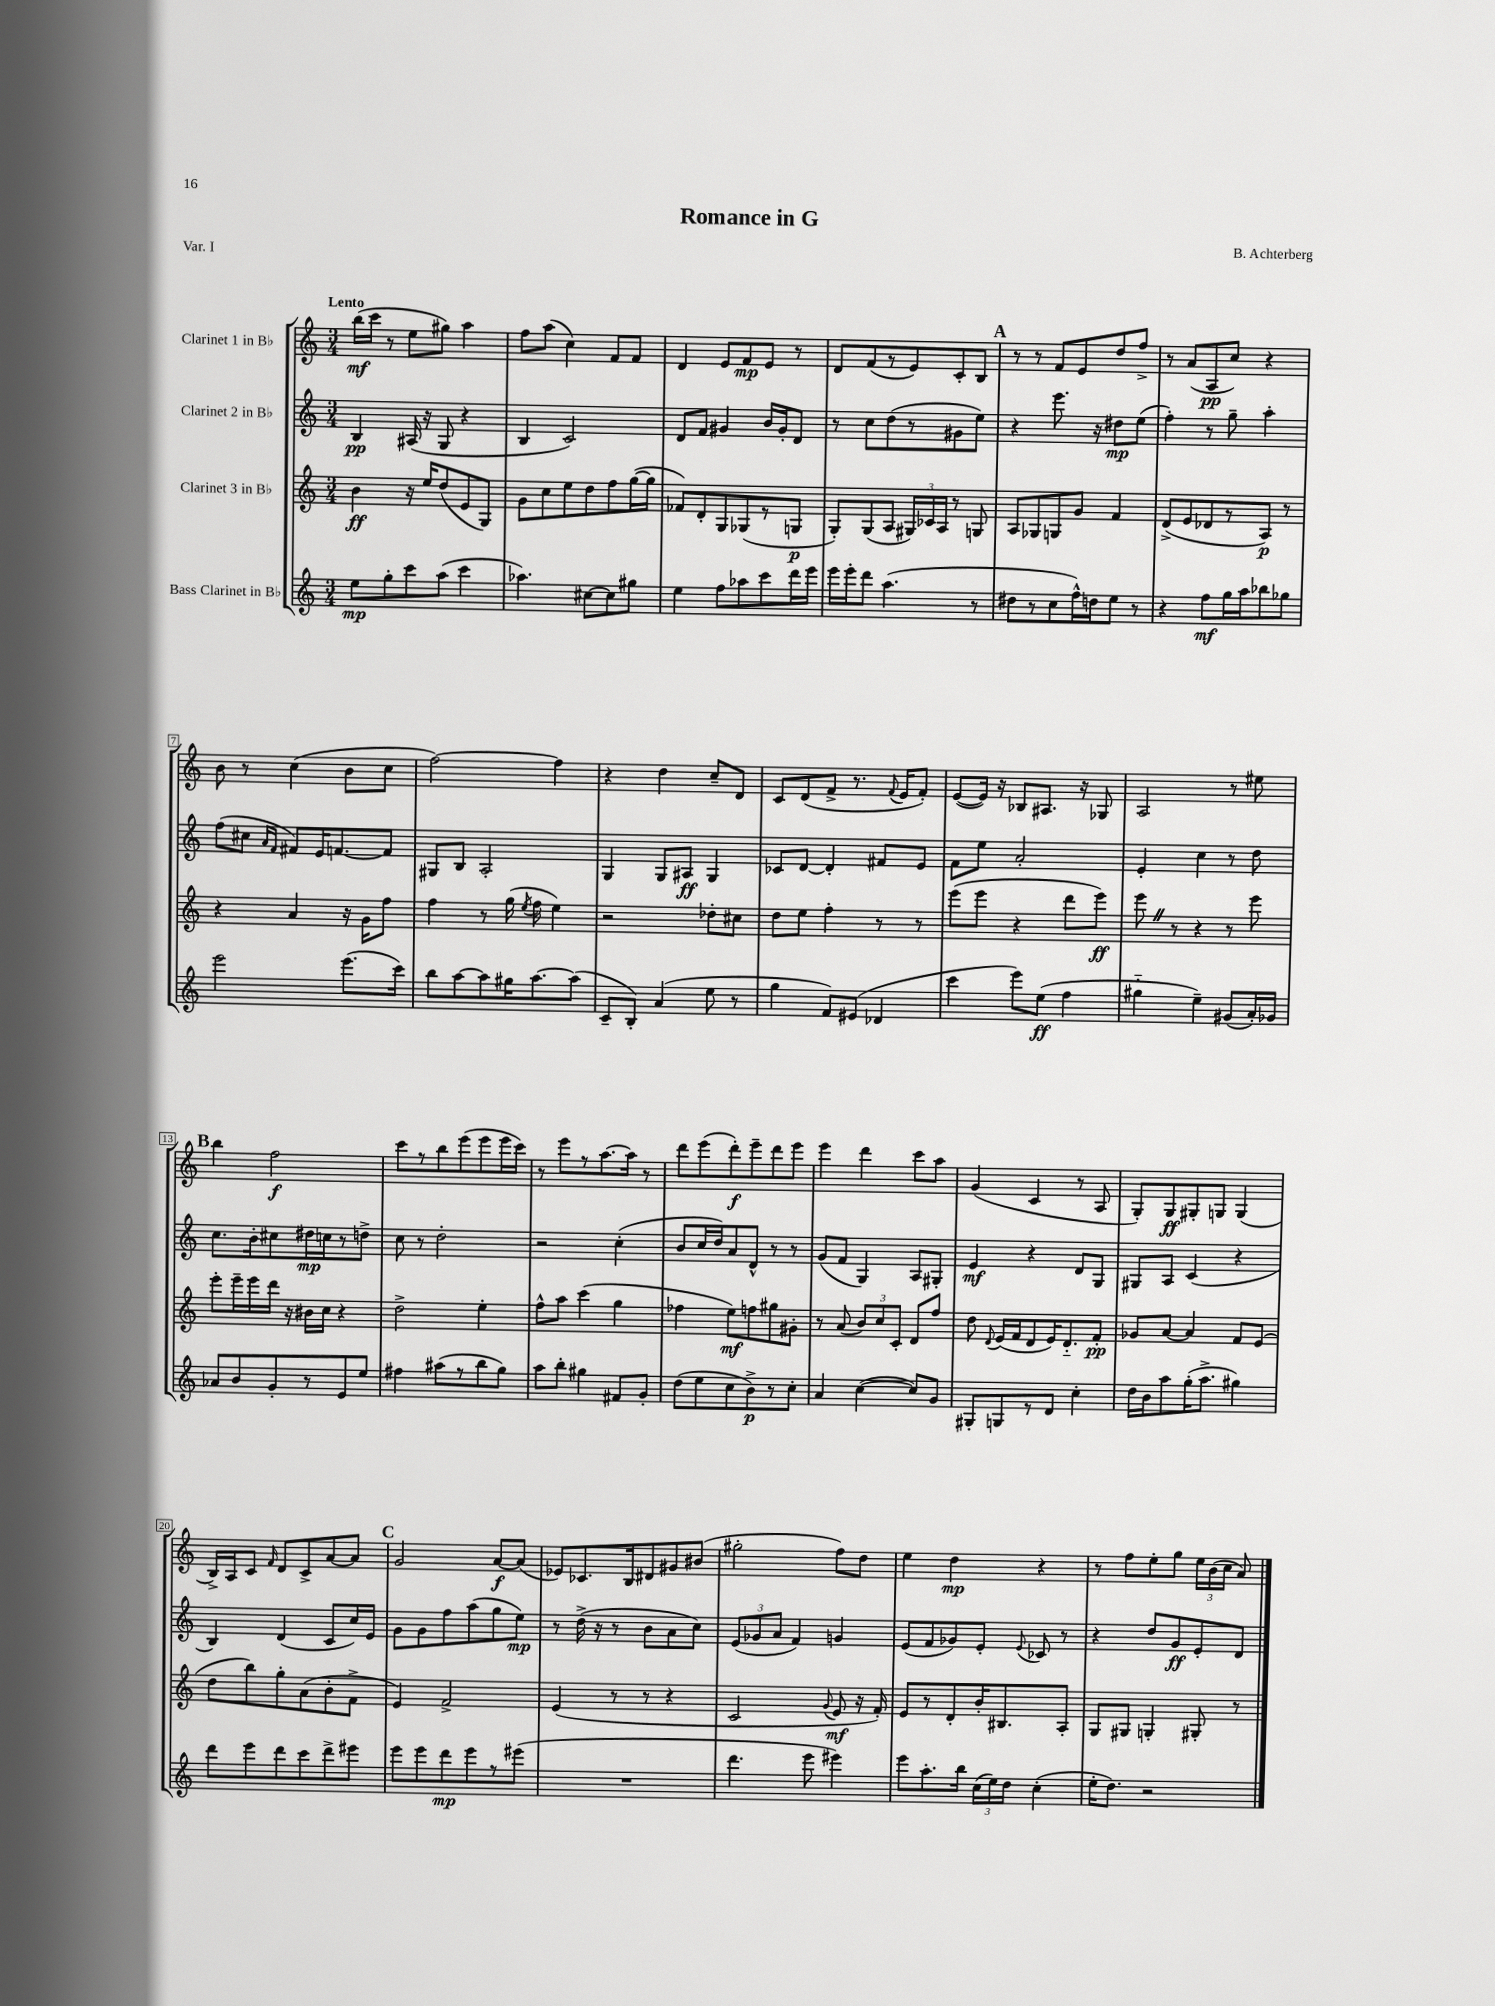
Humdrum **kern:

**kern	**dynam	**kern	**dynam	**kern	**dynam	**kern	**dynam
*part4	*part4	*part3	*part3	*part2	*part2	*part1	*part1
*staff4	*staff4	*staff3	*staff3	*staff2	*staff2	*staff1	*staff1
*I"Bass Clarinet in B♭	*	*I"Clarinet 3 in B♭	*	*I"Clarinet 2 in B♭	*	*I"Clarinet 1 in B♭	*
*clefG2	*	*clefG2	*	*clefG2	*	*clefG2	*
*k[]	*	*k[]	*	*k[]	*	*k[]	*
*M3/4	*	*M3/4	*	*M3/4	*	*M3/4	*
=1	=1	=1	=1	=1	=1	=1	=1
!	!	!	!	!	!	!LO:TX:a:B:t=Lento	!
8ee\L	mp	4b\	ff	4B/	pp	(16bb\LL	mf
.	.	.	.	.	.	16ccc\JJ	.
8gg'\	.	.	.	.	.	8r	.
8ccc\	.	16r	.	(16A#X/	.	8ee\L	.
.	.	16ee/KL	.	16r	.	.	.
(8aa\J	.	(8dd/	.	8G/	.	8gg#X\J)	.
4ccc\	.	8e/	.	4r	.	4aa\	.
.	.	8G/J)	.	.	.	.	.
=2	=2	=2	=2	=2	=2	=2	=2
4.aa-X\)	.	8g\L	.	4B/	.	8ff\L	.
.	.	8cc\	.	.	.	(8aa\J	.
.	.	8ee\	.	2c/)	.	4cc\)	.
[8cc#X\L	.	8dd\	.	.	.	.	.
8cc#\]	.	8ff\	.	.	.	8f/L	.
8gg#X\J	.	([16gg\L	.	.	.	8f/J	.
.	.	16gg\JJ]	.	.	.	.	.
=3	=3	=3	=3	=3	=3	=3	=3
4ee\	.	8f-X/L)	.	8d/L	.	4d/	.
.	.	8d'/	.	8f/J	.	.	.
8ff\L	.	8G/	.	4g#X/	.	8e/L	.
8aa-X\	.	(8G-X/	.	.	.	8f/	mp
8ccc\	.	8r	.	16b/LL	.	8e/J	.
.	.	.	.	16g#'/J	.	.	.
16ddd\L	.	8Gn/J	p	8d/J	.	8r	.
16eee\JJ	.	.	.	.	.	.	.
=4	=4	=4	=4	=4	=4	=4	=4
16eee\LL	.	8G'/L)	.	8r	.	8d/L	.
16eee'\J	.	.	.	.	.	.	.
8ddd\J	.	(8G/	.	8cc\L	.	(8f/	.
(4.aa\	.	8A/J	.	(8dd\	.	8r	.
.	.	24G#X/LL)	.	8r	.	8e/)	.
.	.	24c-X/	.	.	.	.	.
.	.	24A/JJ	.	.	.	.	.
.	.	8r	.	8g#X\	.	8c'/	.
8r	.	8Gn/	.	8ee\J)	.	8B/J	.
!!LO:REH:place=s1:t=A
=5	=5	=5	=5	=5	=5	=5	=5
8dd#X\L	.	8A/L	.	4r	.	8r	.
8r	.	8G-X/	.	.	.	8r	.
8cc\	.	8Gn/	.	8.eee\	.	8f/L	.
16ff^^\L)	.	8g/J	.	.	.	8e/	.
16ddn\J	.	.	.	16r	.	.	.
8ee\J	.	4f/	.	8dd#X\L	mp	8dd/	.
8r	.	.	.	(8ee\J	.	8ff^/J	.
=6	=6	=6	=6	=6	=6	=6	=6
4r	.	(8d^/L	.	4ff'\)	.	8r	.
.	.	8e/	.	.	.	(8a/L	.
8ff\L	mf	8d-X/	.	8r	.	8A/	pp
16gg\L	.	8r	.	8gg~\	.	8cc/J)	.
16aa\J	.	.	.	.	.	.	.
8bb-X\	.	8A/J)	p	4aa'\	.	4r	.
8gg-X\J	.	8r	.	.	.	.	.
!!LO:LB:g=z
=7	=7	=7	=7	=7	=7	=7	=7
2eee\	.	4r	.	(8ff\L	.	8b\	.
.	.	.	.	8cc#X\J	.	8r	.
.	.	.	.	16qqa/LL	.	.	.
.	.	.	.	16qqf/JJ	.	.	.
.	.	4a/	.	8f#X/L)	.	(4cc\	.
.	.	.	.	16e/K	.	.	.
.	.	.	.	[8.fn/	.	.	.
(8.eee\L	.	16r	.	.	.	8b\L	.
.	.	16g\KL	.	.	.	.	.
.	.	8ff\J	.	8f/J]	.	8cc\J	.
16ccc\Jk)	.	.	.	.	.	.	.
=8	=8	=8	=8	=8	=8	=8	=8
8bb\L	.	4ff\	.	8G#X/L	.	[2ff\)	.
[8aa\	.	.	.	8B/J	.	.	.
8aa\]	.	8r	.	2A'/	.	.	.
16gg#X\K	.	(16gg\	.	.	.	.	.
.	.	8qee/	.	.	.	.	.
[8.aa\	.	16ff\	.	.	.	.	.
.	.	4ee\)	.	.	.	4ff\]	.
(8aa\J]	.	.	.	.	.	.	.
=9	=9	=9	=9	=9	=9	=9	=9
8c~/L	.	2r	.	4G/	.	4r	.
8B'/J)	.	.	.	.	.	.	.
(4a/	.	.	.	8G/L	.	4dd\	.
.	.	.	.	8A#X/J	ff	.	.
8ee\	.	8dd-X'\L	.	4G/	.	8cc~/L	.
8r	.	8cc#X\J	.	.	.	8d/J	.
=10	=10	=10	=10	=10	=10	=10	=10
4gg\	.	8dd\L	.	8c-X/L	.	8c/L	.
.	.	8ee\J	.	[8d/J	.	(8d/	.
8f/L)	.	4ff'\	.	4d'/]	.	8f^/J	.
(8e#X/J	.	.	.	.	.	8.r	.
4d-X/	.	8r	.	8f#X/L	.	.	.
.	.	.	.	.	.	8qqf/	.
.	.	.	.	.	.	16e/KL	.
.	.	8r	.	8e/J	.	8f'/J)	.
=11	=11	=11	=11	=11	=11	=11	=11
4ccc\	.	(8eee\L	.	8f\L	.	([8e/L	.
.	.	8eee\J	.	8ee\J	.	16e/Jk])	.
.	.	.	.	.	.	16r	.
8eee\L)	.	4r	.	2a'/	.	8B-X/L	.
(8ee\J	ff	.	.	.	.	8.A#X/J	.
4ff\	.	8ddd\L	.	.	.	.	.
.	.	.	.	.	.	16r	.
.	.	8eee\J)	ff	.	.	8G-X/	.
=12	=12	=12	=12	=12	=12	=12	=12
4gg#X\	.	8eeeZ\	.	4e'/	.	2A/	.
.	.	8r	.	.	.	.	.
4ee~\)	.	4r	.	4cc\	.	.	.
(8g#X/L	.	8r	.	8r	.	8r	.
16a'/L)	.	8eee\	.	8dd\	.	8ee#X\	.
16g-X/JJ	.	.	.	.	.	.	.
!!LO:LB:g=z
!!LO:REH:place=s1:t=B
=13	=13	=13	=13	=13	=13	=13	=13
8a-X/L	.	8eee'\L	.	8.cc\L	.	4bb\	.
8b/	.	16eee~\L	.	.	.	.	.
.	.	16eee\	.	16b'\k	.	.	.
8g'/	.	16ddd\JJ	.	8cc#X\	.	2ff\	f
.	.	16r	.	.	.	.	.
8r	.	16b#X\LL	.	16dd#X\L	mp	.	.
.	.	16cc\JJ	.	16ccn\J	.	.	.
8e/	.	4r	.	8r	.	.	.
8ee/J	.	.	.	8ddn^\J	.	.	.
=14	=14	=14	=14	=14	=14	=14	=14
4ff#X\	.	2dd^\	.	8cc\	.	8ccc\L	.
.	.	.	.	8r	.	8r	.
(8aa#X\L	.	.	.	2dd'\	.	8bb\	.
8r	.	.	.	.	.	(8eee\	.
8bb\	.	4ee'\	.	.	.	8eee\	.
8gg\J)	.	.	.	.	.	16eee\L	.
.	.	.	.	.	.	16ccc\JJ)	.
=15	=15	=15	=15	=15	=15	=15	=15
8aa\L	.	8ff^^\L	.	2r	.	8r	.
8bb'\J	.	8aa\J	.	.	.	8eee\L	.
4gg#X\	.	(4ccc\	.	.	.	8r	.
.	.	.	.	.	.	[8.aa\	.
8f#X/L	.	4gg\	.	(4cc'\	.	.	.
.	.	.	.	.	.	16aa\Jk]	.
8g'/J	.	.	.	.	.	8r	.
=16	=16	=16	=16	=16	=16	=16	=16
(8dd\L	.	4ff-X\	.	8b/L	.	8ddd\L	.
8ee\	.	.	.	16cc/L	.	(8eee\	.
.	.	.	.	16dd/J)	.	.	.
8cc\	.	8ee\L)	mf	8a/	.	8ddd'\)	f
8b^\)	p	8ffn\	.	8d^^/J	.	8eee~\	.
8r	.	8gg#X\	.	8r	.	8ddd\	.
8cc'\J	.	8g#X'\J	.	8r	.	8eee\J	.
=17	=17	=17	=17	=17	=17	=17	=17
4a/	.	8r	.	(8g/L	.	4eee\	.
.	.	(8a/	.	8f/J	.	.	.
([4cc\	.	12b/L)	.	4G/)	.	4ddd\	.
.	.	12cc/	.	.	.	.	.
.	.	12c'/J	.	.	.	.	.
8cc/L])	.	8d/L	.	8A/L	.	8ccc\L	.
8g/J	.	8ff/J	.	8G#X'/J	.	8aa\J	.
=18	=18	=18	=18	=18	=18	=18	=18
8G#X'/L	.	8dd\	.	4e/	mf	(4g/	.
.	.	8qqd/	.	.	.	.	.
8Gn/	.	(16e/LL	.	.	.	.	.
.	.	16f/J	.	.	.	.	.
8r	.	8d/	.	4r	.	4c/	.
8d/J	.	16e/K)	.	.	.	.	.
.	.	8.d/	.	.	.	.	.
4cc'\	.	.	.	8d/L	.	8r	.
.	.	8f'/J	pp	8G/J	.	8A/	.
=19	=19	=19	=19	=19	=19	=19	=19
16dd\LL	.	8g-X/L	.	8G#X/L	.	8G'/L)	.
16b\J	.	.	.	.	.	.	.
8aa\	.	[8a/J	.	8A/J	.	8G/	ff
(16gg'\K	.	4a/]	.	(4c/	.	8G#X'/	.
8.aa^\J	.	.	.	.	.	.	.
.	.	.	.	.	.	8Gn/J	.
4gg#X\)	.	8f/L	.	4r	.	(4G/	.
.	.	(8e/J	.	.	.	.	.
!!LO:LB:g=z
=20	=20	=20	=20	=20	=20	=20	=20
8ddd\L	.	8dd\L	.	4B/)	.	16B^/LL)	.
.	.	.	.	.	.	16A/J	.
8eee\	.	8bb\)	.	.	.	8c/J	.
.	.	.	.	.	.	16qqf/	.
8ddd\	.	8gg'\	.	(4d/	.	8d/L	.
8ccc\	.	(8a\	.	.	.	8c^/	.
8ddd^\	.	8b'\	.	8c/L	.	[8a/	.
8eee#X\J	.	8f^\J	.	16cc/L)	.	8a/J]	.
.	.	.	.	16e/JJ	.	.	.
!!LO:REH:place=s1:t=C
=21	=21	=21	=21	=21	=21	=21	=21
8eee\L	.	4e/)	.	8g\L	.	2g/	.
8eee\	.	.	.	8g\	.	.	.
8ddd\	mp	2f^/	.	8ff\	.	.	.
8eee\	.	.	.	(8aa\	.	.	.
8r	.	.	.	8gg\	.	[8a/L	f
(8eee#X\J	.	.	.	8ee\J)	mp	(8a/J]	.
=22	=22	=22	=22	=22	=22	=22	=22
2.r	.	(4e/	.	8r	.	8e-X/L)	.
.	.	.	.	(16dd^\	.	8.c-X/	.
.	.	.	.	16r	.	.	.
.	.	8r	.	8r	.	.	.
.	.	.	.	.	.	16B/k	.
.	.	8r	.	8b\L	.	8d#X/	.
.	.	4r	.	8a\	.	8g#X/	.
.	.	.	.	8cc\J)	.	(8b#X/J	.
=23	=23	=23	=23	=23	=23	=23	=23
4.ddd\	.	2c/	.	(12e/L	.	2gg#X'\	.
.	.	.	.	12g-X/	.	.	.
.	.	.	.	12a/J	.	.	.
.	.	.	.	4f/)	.	.	.
8eee\	.	.	.	.	.	.	.
.	.	8qqg/	.	.	.	.	.
4eee#X\)	.	8e/	mf	4gn/	.	8ff\L)	.
.	.	16r	.	.	.	8dd\J	.
.	.	16f'/)	.	.	.	.	.
=24	=24	=24	=24	=24	=24	=24	=24
8eee\L	.	8e/L	.	(8e/L	.	4ee\	.
8.aa'\	.	8r	.	8f/	.	.	.
.	.	8d'/	.	8g-X/)	.	4dd\	mp
16bb\Jk	.	.	.	.	.	.	.
(24cc\LL	.	16b'/K	.	8e'/J	.	.	.
24ee\)	.	.	.	.	.	.	.
.	.	8.B#X/	.	.	.	.	.
24dd\JJ	.	.	.	.	.	.	.
.	.	.	.	8qqe/	.	.	.
(4cc'\	.	.	.	8c-X/	.	4r	.
.	.	8A'/J	.	8r	.	.	.
=25	=25	=25	=25	=25	=25	=25	=25
16ee'\KL	.	8G/L	.	4r	.	8r	.
8.dd\J)	.	.	.	.	.	.	.
.	.	8G#X/J	.	.	.	8ff\L	.
2r	.	4Gn'/	.	8dd/L	.	8ee'\	.
.	.	.	.	8g/	ff	8gg\J	.
.	.	8G#X'/	.	8e'/	.	24ee\LL	.
.	.	.	.	.	.	(24b\	.
.	.	.	.	.	.	24cc\JJ	.
.	.	8r	.	8d/J	.	8a/)	.
==	==	==	==	==	==	==	==
*-	*-	*-	*-	*-	*-	*-	*-
